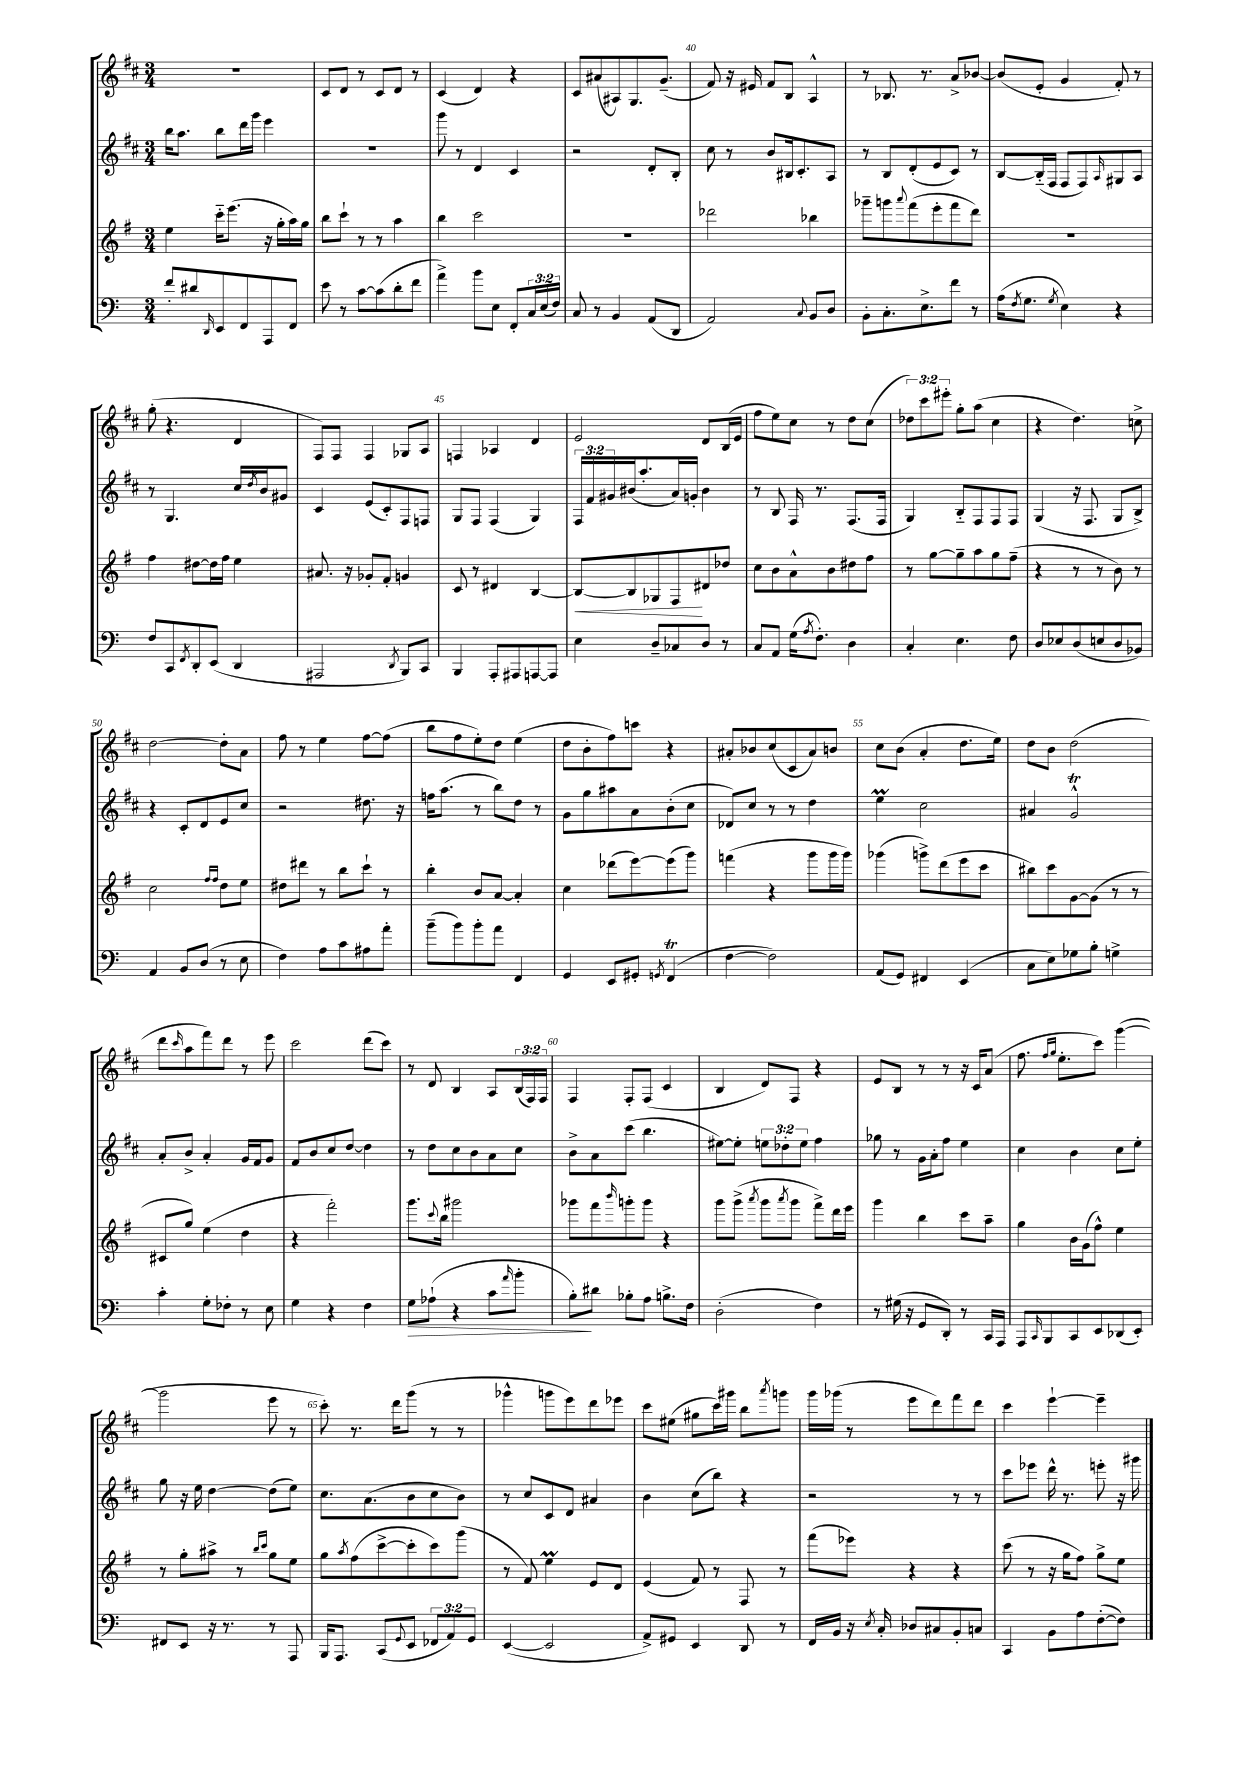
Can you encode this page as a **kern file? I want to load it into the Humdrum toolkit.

**kern	**kern	**kern	**kern
*staff4	*staff3	*staff2	*staff1
*clefF4	*clefG2	*clefG2	*clefG2
*k[]	*k[f#]	*k[f#c#]	*k[f#c#]
*M3/4	*M3/4	*M3/4	*M3/4
8f'	4ee	16bb	2.r
.	.	8.aa	.
8d#	.	.	.
16qqDD	.	.	.
8EE	16ccc'~	8bb	.
.	(8.eee	.	.
8FF	.	16ddd	.
.	.	16ggg	.
8AAA	16r	4eee	.
.	16gg'	.	.
8FF	16aa)	.	.
.	16gg	.	.
=	=	=	=
8e	8bb	2.r	8c#
8r	8ccc`	.	8d
[8c	8r	.	8r
(8c]	8r	.	8c#
8d'	4aa	.	8d
8f	.	.	8r
=	=	=	=
4a^)	4bb	8ggg	(4c#
.	.	8r	.
8b	2ccc	4d	4d)
8E	.	.	.
8FF'	.	4c#	4r
24C	.	.	.
(24E	.	.	.
24F)	.	.	.
=	=	=	=
8C	2.r	2r	8c#
8r	.	.	(8a#
4BB	.	.	8A#)
.	.	.	8.G
(8AA	.	8d'	.
.	.	.	(8.g~
8DD	.	8B'	.
=	=	=	=
2AA)	2ddd-	8cc#	8f#)
.	.	8r	16r
.	.	.	16e#
.	.	8b	8f#
.	.	16B#	8B
.	.	8.c#'	.
8qqC	.	.	.
8BB	4bb-	.	4A^^
8D	.	8A	.
=	=	=	=
8BB'	8ggg-~	8r	8r
8.C'	8ggg	8B	8.B-
.	8qqaaa	.	.
.	(8fff#	(8d'	.
8.E^	.	.	8.r
.	8eee'	8e	.
8f	8fff#	8c#)	8a^
8r	8ddd)	8r	[8b-
=	=	=	=
(16A	2.r	[8B	(8b-]
8qF	.	.	.
8.G	.	.	.
.	.	(16B'~]	8e'
.	.	16F#	.
8qG	.	.	.
4E)	.	8F#	4g
.	.	8F#)	.
.	.	16qqA	.
4r	.	8G#	8f#')
.	.	8A	8r
=	=	=	=
8F	4ff#	8r	(8gg'
8CC	.	4.G	4.r
8qFF	.	.	.
8DD'	[8dd#	.	.
(8EE	16dd#]	.	.
.	16ff#	.	.
4DD	4ee	16cc#	4d
.	.	8qdd	.
.	.	16b	.
.	.	8g#	.
=	=	=	=
2AAA#	8.a#	4c#	8F#)
.	.	.	8F#
.	16r	.	.
.	8g-'	(8e	4F#
.	8f#'	8c#')	.
8qDD	.	.	.
8BBB)	4g	8F#	8G-
8CC	.	8F	8A
=	=	=	=
4BBB	8c	8G	4F
.	8r	8F#	.
8AAA'	4d#	(4F#	4A-
8AAA#	.	.	.
[8AAA	[4B	4G)	4d
8AAA]	.	.	.
=	=	=	=
4E	8B_	24F#	2e
.	.	24f#	.
.	.	24g#	.
.	8B]	(16b#	.
.	.	8.aa'	.
8D~	8G-	.	.
8C-	8F#	16a)	.
.	.	16g'	.
8D	8d#	4b#	8d
8r	8dd-	.	(16B
.	.	.	16e
=	=	=	=
8C	8cc	8r	8ff#
8AA	8b	8B	8ee)
(16G	8a^^	16F#	8cc#
8qA	.	.	.
8.F')	.	8.r	.
.	8b	.	8r
4D	8dd#	(8.F#	8dd
.	8ff#	.	(8cc#
.	.	16F#	.
=	=	=	=
4C'	8r	4G)	12dd-)
.	.	.	12ccc#
.	[8gg	.	.
.	.	.	12eee#'
4.E	8gg~]	8B'~	8gg'
.	8aa	8F#	(8aa
.	8gg	8F#	4cc#
8F	(8ff#~	8F#	.
=	=	=	=
8D	4r	(4G	4r
8E-	.	.	.
(8D	8r	16r	4.dd)
.	.	8.F#	.
8E	8r	.	.
8D	8b)	8G	.
8BB-)	8r	8B^)	8cc^
=	=	=	=
4AA	2cc	4r	[2dd
8BB	.	8c#'	.
(8D	.	8d	.
.	16qqff#	.	.
.	16qqff#	.	.
8r	8dd	8e	8dd']
8E	8ee	8cc#	8a
=	=	=	=
4F)	8dd#	2r	8ff#
.	8ddd#	.	8r
8A	8r	.	4ee
8c	8bb	.	.
8A#	8ccc`	8.dd#	[8ff#
8a'	8r	.	(8ff#]
.	.	16r	.
=	=	=	=
(8b~	4bb'	16ff	8bb
.	.	(8.aa	.
8b)	.	.	8ff#
8b'	8b	8r	8ee')
8a	[8a	8bb)	8dd
4FF	4a']	8dd	(4ee
.	.	8r	.
=	=	=	=
4GG	4cc	8g	8dd
.	.	8gg	8b'
8EE	(8ddd-	8aa#	8ff#)
8GG#'	[8eee)	8a	8ccc
8qGG	.	.	.
(4FF	(8eee]	(8b'	4r
.	8ggg)	8cc#	.
=	=	=	=
[4F	(4fff	8d-)	8a#'
.	.	8cc#	8b-
2F])	4r	8r	(8cc#
.	.	8r	8c#
.	8ggg	4dd	8a#)
.	16ggg	.	8b
.	16ggg)	.	.
=	=	=	=
(8AA	(4ggg-	4ee	8cc#
8GG)	.	.	(8b
4FF#	8ggg^)	2cc#	4a'
.	(8ddd	.	.
(4EE	8eee	.	8.dd
.	8ccc	.	.
.	.	.	16ee)
=	=	=	=
8C	8bb#)	4a#	8dd
8E)	8ccc	.	8b
8G-	[8g	2g^^	(2dd
8B'	(8g]	.	.
4G^	8r	.	.
.	8r	.	.
=	=	=	=
4c'	8c#	8a'	8ddd
.	.	.	16qqccc#
.	8gg)	8b^	8aa
8G'	(4ee	4a'	8fff#)
8F-'	.	.	8ddd
8r	4dd	16g	8r
.	.	16f#	.
8E	.	8g	8eee
=	=	=	=
4G	4r	8f#	2ccc#
.	.	8b	.
4r	2fff#')	8cc#	.
.	.	[8dd	.
4F	.	4dd]	(8ddd
.	.	.	8ccc#)
=	=	=	=
8G	8.ggg	8r	8r
(8A-`	.	8dd	8d
.	8qqccc	.	.
.	16bb	.	.
4r	2ggg#	8cc#	4B
.	.	8b	.
8c	.	8a	8A
16qqa	.	.	.
8b'	.	8cc#	(24B
.	.	.	24F#)
.	.	.	24F#
=	=	=	=
8B')	8ggg-	8b^	4F#
8d#	8fff#	8a	.
.	16qqbbb	.	.
8B-'	8ggg'	(8ccc#	8F#'
8A	8ggg	4.bb	(8F#
8.B^	4r	.	4c#
16F	.	.	.
=	=	=	=
(2D'	8ggg	[8ee#)	4B
.	(8ggg^	8ee#']	.
.	8qaaa	.	.
.	8ggg	12ee	8d)
.	.	12dd-'	.
.	8qaaa	.	.
.	8ggg	.	8F#
.	.	12ee	.
4F)	8fff#^)	4ff#	4r
.	16ddd	.	.
.	16eee	.	.
=	=	=	=
8r	4ggg	8gg-	8e
(16G#	.	8r	8B
16r	.	.	.
8GG	4bb	16g	8r
.	.	16a'	.
8DD')	.	8ff#	8r
8r	8ccc	4ee	16r
.	.	.	16c#
16CC	8aa~	.	(8a
16AAA	.	.	.
=	=	=	=
8AAA	4gg	4cc#	8.ff#
16qqCC	.	.	.
8BBB	.	.	.
.	.	.	16qqff#
.	.	.	16qqgg
.	.	.	8.ee'
8CC	16b	4b	.
.	(16g	.	.
8EE	8ff#^^)	.	8ccc#)
(8DD-	4ee	8cc#	([4ggg
8EE')	.	8ee'	.
=	=	=	=
8FF#	8r	8gg	2ggg]
8EE	8gg'	16r	.
.	.	16ee	.
16r	8aa#^	[4dd	.
8.r	.	.	.
.	8r	.	.
.	16qqbb	.	.
.	16qqccc	.	.
8r	8gg	(8dd]	8eee
8AAA	8ee	8ee)	8r
=	=	=	=
16BBB	8gg	8.cc#	8ccc#')
8.AAA	.	.	.
.	8qaa	.	.
.	(8ff#	.	8.r
.	.	(8.a	.
(8CC	[8ccc^	.	.
.	.	.	16ddd
8qqGG	.	.	.
8EE	8ccc']	8b	(8ggg
12FF-	8ccc)	8cc#	8r
12AA)	.	.	.
.	(8ggg	8b)	8r
12GG	.	.	.
=	=	=	=
([4EE	8r	8r	4ggg-^^
.	8f#)	8cc#	.
2EE]	4ee	8c#	8ggg
.	.	8d	8eee)
.	8e	4a#	8ddd
.	8d	.	8eee-
=	=	=	=
8AA^)	(4e	4b	8ccc#
8GG#	.	.	(8ee#
4EE	8f#)	(8cc#	8gg#
.	8r	8bb)	16ccc#)
.	.	.	16ggg#
8DD	8F#	4r	8bb
.	.	.	8qaaa
8r	8r	.	8ggg
=	=	=	=
16FF	(8fff#	2r	16ggg
16BB	.	.	(16ggg-
16r	8eee-)	.	8r
8qE	.	.	.
16C'	.	.	.
8D-	4r	.	8eee
8C#	.	.	8ddd)
8BB'	4r	8r	8fff#
8C	.	8r	8ddd
=	=	=	=
4CC	(8ccc	8ccc#	4ccc#
.	8r	8eee-	.
8BB	16r	16ddd^^	[4eee`
.	16gg	8.r	.
8A	8ff#)	.	.
([8F'	8gg^	8eee'	4eee~]
8F])	8ee	16r	.
.	.	16ggg#	.
==	==	==	==
*-	*-	*-	*-
